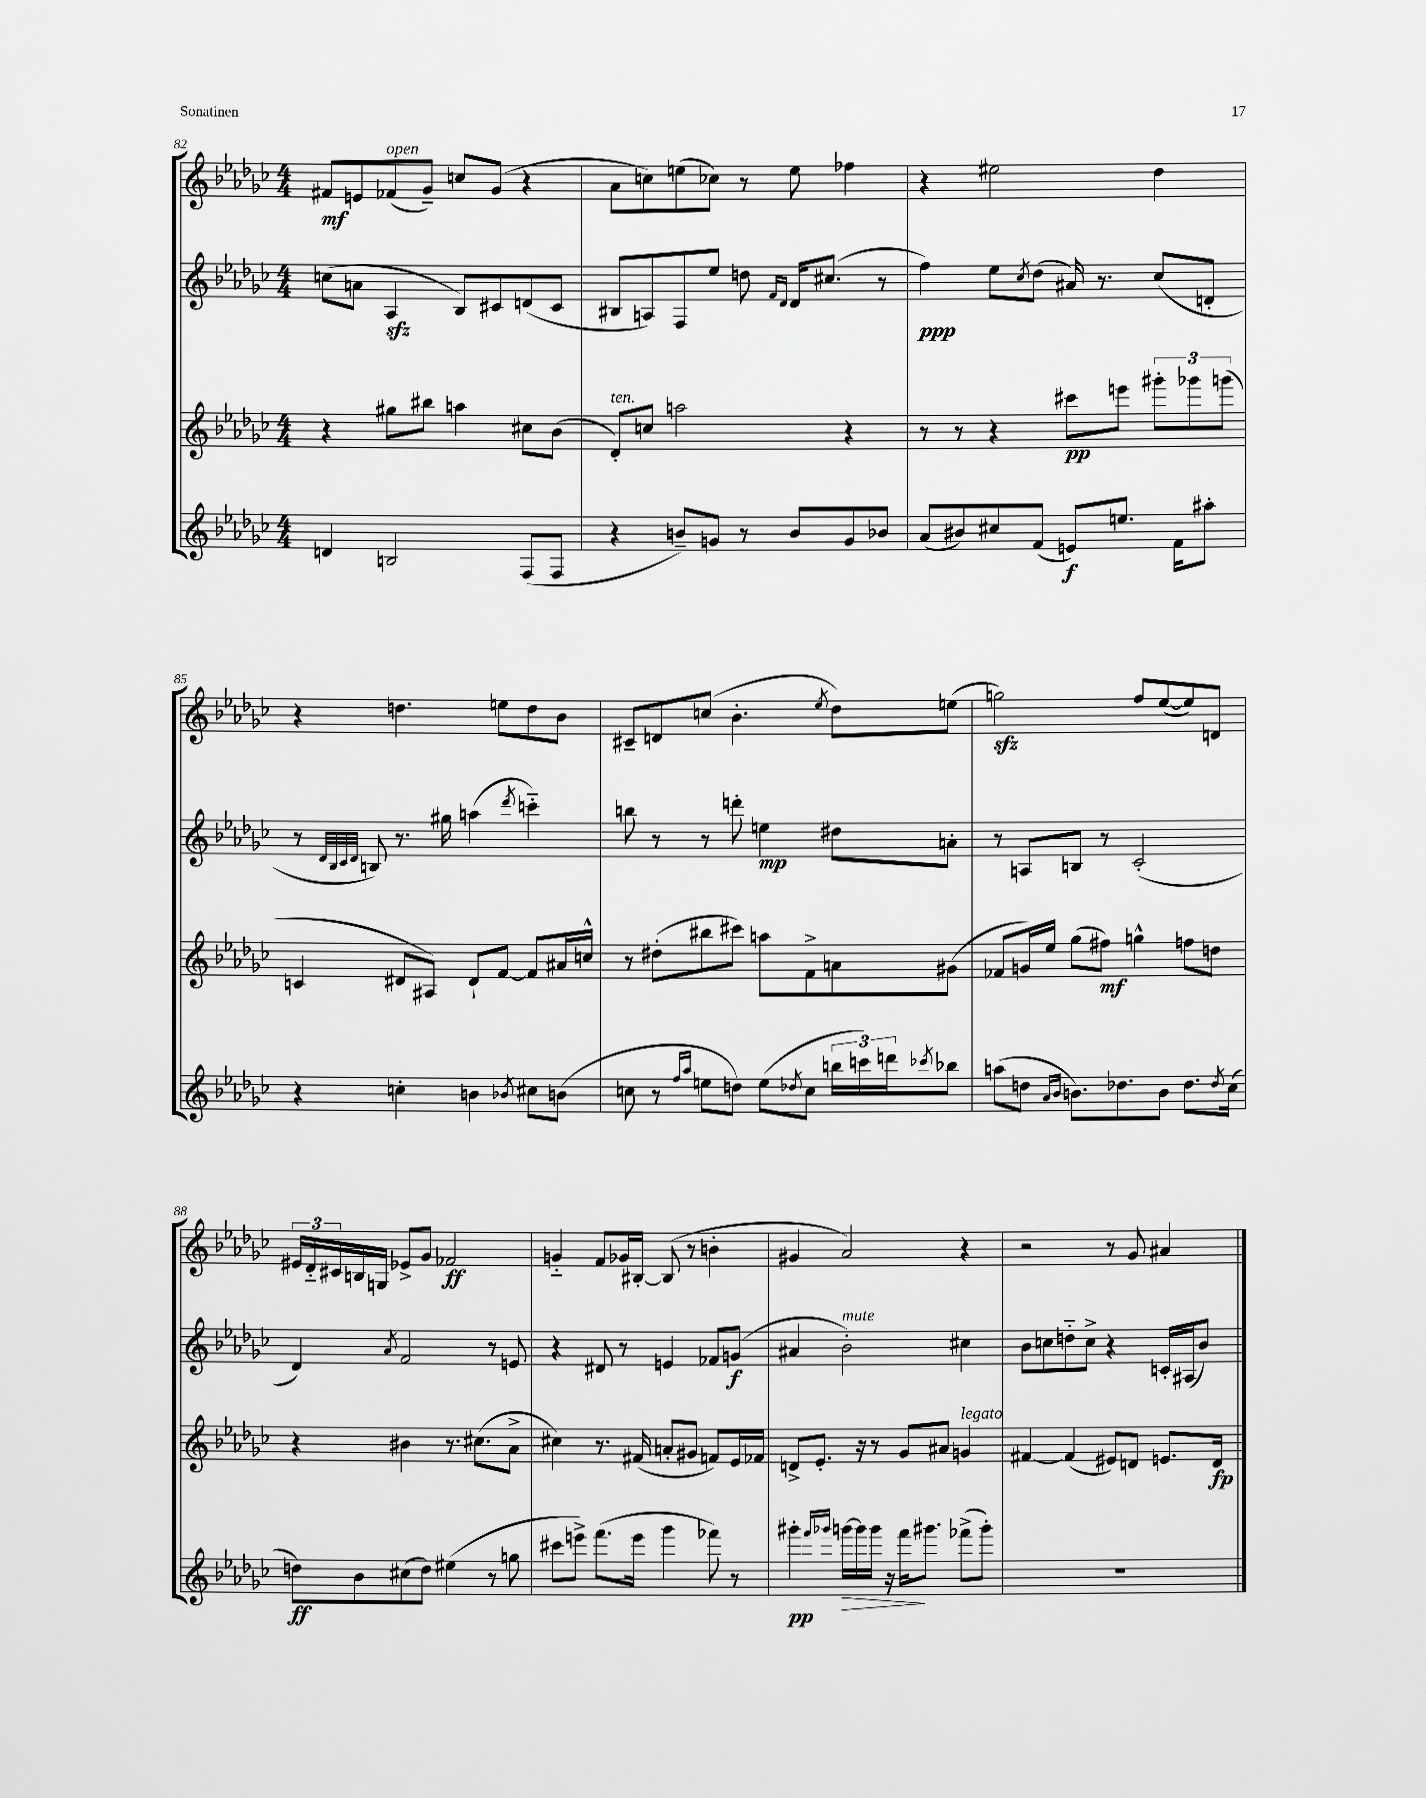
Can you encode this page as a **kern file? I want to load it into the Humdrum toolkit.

**kern	**kern	**kern	**kern
*staff4	*staff3	*staff2	*staff1
*clefG2	*clefG2	*clefG2	*clefG2
*k[b-e-a-d-g-c-]	*k[b-e-a-d-g-c-]	*k[b-e-a-d-g-c-]	*k[b-e-a-d-g-c-]
*M4/4	*M4/4	*M4/4	*M4/4
4d	4r	(8cc	8f#
.	.	8a	8e
2B	8gg#	4A-	(8f-
.	8bb#	.	8g-~)
.	4aa	8B-)	8cc
.	.	8c#	(8g-
(8F	8cc#	(8d	4r
8F	(8b-	8c#	.
=	=	=	=
4r	8d-')	8B#	8a-
.	8cc	8A)	8cc)
8b~)	2aa	8F	(8ee
8g	.	8ee-	8cc-)
8r	.	8dd	8r
.	.	16qqf	.
.	.	16qqd-	.
8b	.	16d-	8ee
.	.	(8.cc#	.
8g	4r	.	4ff-
8b-	.	8r	.
=	=	=	=
(8a-	8r	4ff)	4r
8b#)	8r	.	.
8cc#	4r	8ee-	2ee#
.	.	8qcc-	.
(8f	.	(8dd-	.
8e)	8ccc#	16a#)	.
.	.	8.r	.
8.ee	8eee	.	.
.	12ggg#'	(8cc-	4dd-
16f	.	.	.
.	12ggg-	.	.
8aa#'	.	8d'	.
.	(12ggg	.	.
=	=	=	=
4r	4c	8r	4r
.	.	32qqd-	.
.	.	32qqB-	.
.	.	32qqc-	.
.	.	32qqd-	.
.	.	8B)	.
4cc'	8d#	8.r	4.dd
.	8A#)	.	.
.	.	16gg#	.
4b	8d#`	(4aa	.
.	[8f	.	8ee
8qb-	.	8qddd-	.
8cc#	8f]	4ccc'~)	8dd
(8b	16a#	.	8b-
.	16cc^^	.	.
=	=	=	=
8cc	8r	8bb	8c#~
8r	(8dd#'	8r	8d
16qqff	.	.	.
16qqaa-	.	.	.
8ee	8bb#	8r	(8cc
8dd)	8ccc#)	8ddd'	4.b-'
(8ee	8aa	4ee	.
8qdd-	.	.	.
8cc	8f^	.	.
.	.	.	8qee-
24bb	8a	8dd#	8dd-)
24ccc)	.	.	.
24ddd	.	.	.
8qccc-	.	.	.
8bb-	(8g#	8a'	(8ee
=	=	=	=
(8aa	8f-	8r	2gg)
8dd	16g)	8A	.
.	16ee-	.	.
16qqa-	.	.	.
16qqb-	.	.	.
8.b)	(8gg-	8B	.
.	8ff#)	8r	.
8.dd-	.	.	.
.	4gg^^	(2c-'	8ff
8b	.	.	([8ee-
8.dd-	8ff	.	8ee-])
.	8dd	.	8d
8qdd-	.	.	.
(16cc-	.	.	.
=	=	=	=
8dd)	4r	4d-)	24e#
.	.	.	24d-'~
.	.	.	24c#
8b-	.	.	16B
.	.	.	16G
.	.	8qa-	.
(8cc#	4b#	2f	8e-^
8dd)	.	.	8g-
(4ee#	8.r	.	2f-
.	(8.cc#	.	.
8r	.	8r	.
8gg	8a-^	8e	.
=	=	=	=
8ccc#	4cc#)	4r	4g'~
8eee^)	.	.	.
(8.fff	8.r	8d#	8f
.	.	8r	16g-
16eee	(16f#	.	[16B#'
4ggg-	8a'	4e	(8B#]
.	8g#	.	8r
8fff-)	8f)	8f-	4b'
8r	16e-	(8g	.
.	16f-	.	.
=	=	=	=
4ggg#'	8d^	4a#	4g#
.	8.e-'	.	.
16qqfff	.	.	.
16qqggg-	.	.	.
[16ggg	.	2b-')	2a-)
16ggg]	16r	.	.
16ggg	8r	.	.
16r	.	.	.
16fff	8g-	.	.
8.ggg#	.	.	.
.	8a#	.	.
(8fff-^	4g	4cc#	4r
8ggg#')	.	.	.
=	=	=	=
1r	[4f#	8b-	2r
.	.	8cc	.
.	(4f#]	8dd'~	.
.	.	8cc^	.
.	8e#)	4r	8r
.	8d	.	8g-
.	8.e	16c'	4a#
.	.	(16A#	.
.	.	8b-)	.
.	16d	.	.
==	==	==	==
*-	*-	*-	*-
